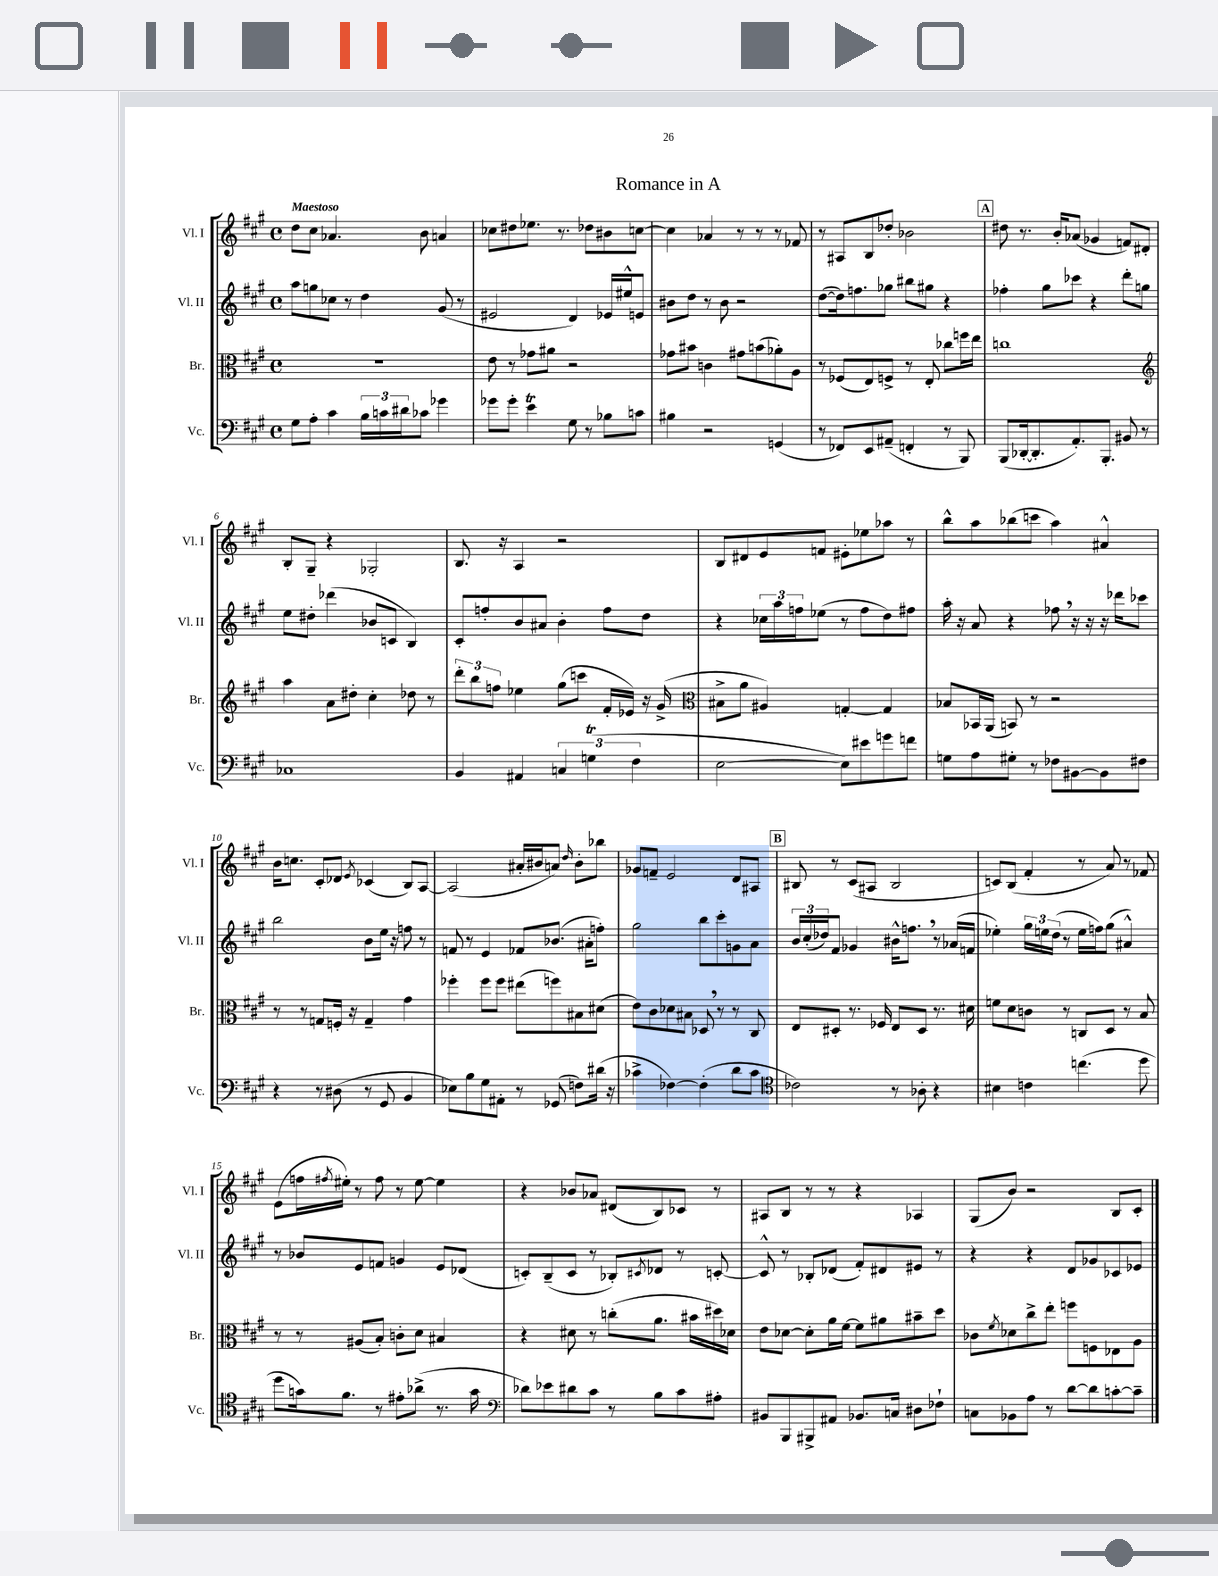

**kern	**kern	**kern	**kern
*part4	*part3	*part2	*part1
*staff4	*staff3	*staff2	*staff1
*I"Vc.	*I"Br.	*I"Vl. II	*I"Vl. I
*I'Vc.	*I'Br.	*I'Vl. II	*I'Vl. I
*clefF4	*clefC3	*clefG2	*clefG2
*k[f#c#g#]	*k[f#c#g#]	*k[f#c#g#]	*k[f#c#g#]
*M4/4	*M4/4	*M4/4	*M4/4
*met(c)	*met(c)	*met(c)	*met(c)
=1	=1	=1	=1
!	!	!	!LO:TX:a:B:t=Maestoso
8G#\L	1r	8aa\L	8dd\L
8A'\J	.	8ggn\	8cc#\J
4c#\	.	8cc-X\J	4.a-X/
.	.	8r	.
24B\LL	.	4dd\	.
24cn\	.	.	.
24d#X\J	.	.	.
8c-X\J	.	.	8b\
4g-X\	.	(8g#/	4an/
.	.	8r	.
=2	=2	=2	=2
8g-X\L	8e\	2e#X/	8cc-X\L
8g-'\J	8r	.	8dd#X\
4eT\	8g-X\L	.	8.ee-X\J
.	8a#X\J	.	.
.	.	.	8.r
8G#\	2r	4d/)	.
8r	.	.	8dd-X\L
8B-X\L	.	16e-X/LL	8b#X\
.	.	16ee#X^^/J	.
8cn\J	.	8en/J	[8ccn\J
=3	=3	=3	=3
4B#X\	8g-X\L	8b#X\L	4cc\]
.	8b#X\J	8dd\J	.
2r	4cn\	8r	4a-X/
.	.	8b#\	.
.	8g#X\L	2r	8r
.	(8bn\	.	8r
(4GGn/	8a-X'\)	.	8r
.	8A\J	.	8f-X/
=4	=4	=4	=4
8r	8r	([8dd\L	8r
8FF-X/L)	(8F-X/L	16dd\k])	8A#X/L
.	.	8.ffn\	.
8EE/	8E/)	.	8B/
(8AA#X~/J	8Fn^/J	8gg-X\J	8dd-X'/J
4FFn'/	8r	8bb#X\L	2b-X\
.	8E'/	8gg#X\J	.
8r	8cc-X\L	4r	.
8BBB/)	16ffn\L	.	.
.	16ee\JJ	.	.
!!LO:REH:place=s1:t=A
=5	=5	=5	=5
(8BBB/L	1ccn	4ff-X'\	8dd#X\
[16DD-X'/k	.	.	8.r
8.DD-'/]	.	.	.
.	.	8gg#\L	.
.	.	.	16b'/KL
8.AA'/)	.	8ccc-X\J	(8a-X/J
.	.	4r	4g-X/
8.BBB'/J	.	.	.
8BB#X/	.	8ddd'\L	8fn/L)
8r	.	8ggn\J	8d#X'/J
!!LO:LB:g=z
=6	=6	=6	=6
*	*clefG2	*	*
1C-X	4aa\	8ee\L	8B'/L
.	.	8dd#X'\J	8G#~/J
.	8a\L	(4ddd-X\	4r
.	8dd#X'\J	.	.
.	4cc#'\	8b-X/L	2G-X'/
.	.	8cn/J	.
.	8dd-X\	4B/)	.
.	8r	.	.
=7	=7	=7	=7
4BB/	12ddd'\L	8c#'/L	8.B/
.	12bb\	.	.
.	.	8ffn'/	.
.	12ffn\J	.	.
.	.	.	16r
4AA#X/	4ee-X\	8b/	4A/
.	.	8a#X/J	.
6Cn/	(8gg#\L	4b'\	2r
.	8cccn\J	.	.
(6GnT\	.	.	.
.	16f#'/LL	8ff\L	.
.	16e-X/JJ)	.	.
6F#\	.	.	.
.	16r	8dd\J	.
.	(16g#^/	.	.
=8	=8	=8	=8
*	*clefC3	*	*
[2E\	8B#X^\L	4r	8B/L
.	8a\J	.	8d#X/
.	4A#X/)	24cc-X\LL	8e/
.	.	24aa\	.
.	.	24ffn\J	.
.	.	(8ee-X\J	8fn/J
8E\L])	[4Gn'/	8r	8e#X'\L
8e#X\	.	8ff\L	8ee-X\
8gn\	4G/]	8dd\)	8aa-X\J
8fn\J	.	8ff#X\J	8r
=9	=9	=9	=9
8Gn\L	8B-X/L	16aa'\	8bb^^\L
.	.	16r	.
8A\	16BB-X/L	8a/	8aa\
.	(16AA/JJ	.	.
8G#X'\J	8BBn/)	4r	(8bb-X\
8r	8r	.	8cccn\J
8F-X\L	2r	8ff-X,\	4aa\)
[8BB#X\	.	16r	.
.	.	16r	.
8BB#\]	.	16r	4a#X^^/
.	.	16ddd-X\KL	.
8F#X\J	.	8ccc-X\J	.
!!LO:LB:g=z
=10	=10	=10	=10
4r	8r	2bb\	16b\KL
.	.	.	8.ccn\J
.	8r	.	.
8r	8Gn/L	.	8c#'/L
(8D#X\	16Fn'/Jk	.	8d-X/J
.	16r	.	.
.	.	.	8qe/
8r	4G~/	8b\L	(4c-X/
8GG#/	.	16ee\Jk	.
.	.	16r	.
4BB/	4g#\	8ffn\	8B/L)
.	.	8r	[8A/J
=11	=11	=11	=11
8E-X\L)	4ff-X'\	8fn/	(2A/]
8B\	.	8r	.
8G#\	8ff-\L	4e/	.
8AA#X'\J	8ff-\J	.	.
8r	(8ee#X\L	8f-X/L	16a#X'/LL
.	.	.	16b#X/J
(8GG-X/	8ffn\)	(8.b-X/J	8an/J)
.	.	.	16qqdd/
8Fn\L)	8B#X\	.	8b#'\L
.	.	16a#X'\KL	.
(16d#X\Jk	(8d#X\J	8ffn'\J)	8bb-X\J
16r	.	.	.
=12	=12	=12	=12
4c-X^\	8e\L)	2gg#\	8g-X/L
.	8c#\	.	8fn~/J
[4F-X\)	8d-X\	.	2e/
.	8B#X\J	.	.
(4F-'\]	8D-X,/	8bb\L	.
.	8r	8ccc#'\	.
8d\L	8r	8gn\	8d/L
8c-\J	8C#/	8a\J	8A#X/J
!!LO:REH:place=s1:t=B
=13	=13	=13	=13
*clefC4	*	*	*
2c-X\)	8E/L	24b/LL	8B#X/
.	.	(24cc#'/	.
.	.	24dd-X/J)	.
.	8D#X'/J	8f#/J	8r
.	8.r	4g-X/	(8c#/L
.	.	.	8A#X/J
.	16F-X/	.	.
8r	8E/L	16b#X^^\KL	2B#/
.	.	8.ffn,\J	.
8A-X'\	8D#/J	.	.
4r	8.r	8r	.
.	.	(16a-X/LL	.
.	16d#X\	16fn/JJ	.
=14	=14	=14	=14
4B#X\	8fn\L	4ee-X'\)	8cn/L)
.	8d\	.	(8B/J
4cn\	8cn\J	24gg#\LL	4f#'/
.	.	24een\	.
.	.	(24dd\JJ	.
.	8r	8r	.
(4.ccn\	8Cn/L	16ee\LL	8r
.	.	16ffn\J)	.
.	8D/J	(8gg#\J	8a/)
.	8r	4a#X^^/)	8r
8dd\	8B/	.	8f-X/
!!LO:LB:g=z
=15	=15	=15	=15
8dd\L	8r	8r	(8e\L
16gn\k)	8r	8b-X/L	16ffn\L
.	.	.	8qff#X/
8.f#\J	.	.	16ee#X'\JJ)
.	(8A#X/L	8e/	8r
8r	8B'/J)	8fn/J	8ff#\
8e#X'\L	8cn'\L	4gn/	8r
(8a-X^\J	8d\J	.	[8ee#\
8.r	4B#X/	8e/L	4ee#\]
.	.	(8d-X/J	.
16g\	.	.	.
=16	=16	=16	=16
*clefF4	*	*	*
8d-X\L)	4r	8cn'/L)	4r
8e-X\	.	(8B~/	.
8d#X\	8d#X\	8c/J	8b-X/L
8c#\J	8r	8r	8a-X/J
8r	(8ccn'\L	8B-X'/L)	(8d#X/L
.	.	8qc#X/	.
8B\L	8.a\J	8d-X/J	8B/)
8c#\	.	8r	8c-X/J
.	16b#X\LL	.	.
8A#X'\J	16dd#X\)	[8cn'/	8r
.	16d-X\JJ	.	.
=17	=17	=17	=17
8BB#X/L	8e\L	8c^^/]	8A#X/L
8BBB/	[8d-X\J	8r	8B/J
8BBB#X^/	8d-'\L]	8B-X'/L	8r
8AA#X/J	16a\L	(8d-X/J	8r
.	[16f#\JJ	.	.
8.BB-X/L	8f#\L]	8f#'/L)	4r
.	8a#X\	8d#X/	.
16Cn/Jk	.	.	.
8D#X\L	8b#X~\	8e#X/J	4A-X/
8F-X`\J	8dd\J	8r	.
=18	=18	=18	=18
8Cn\L	8c-X\L	4r	(8G#/L
.	8qf#/	.	.
8BB-X\	8d-X\	.	8b/J)
8A\J	8cc#^\	4r	2r
8r	8ee'\J	.	.
[8d\L	8ffn\L	8d/L	.
8d\]	8Fn\	8g-X/	.
[8cn'\	8E-X\	8c-X/	8B/L
8c~\J]	8A\J	8e-X/J	8c#'/J
==	==	==	==
*-	*-	*-	*-
